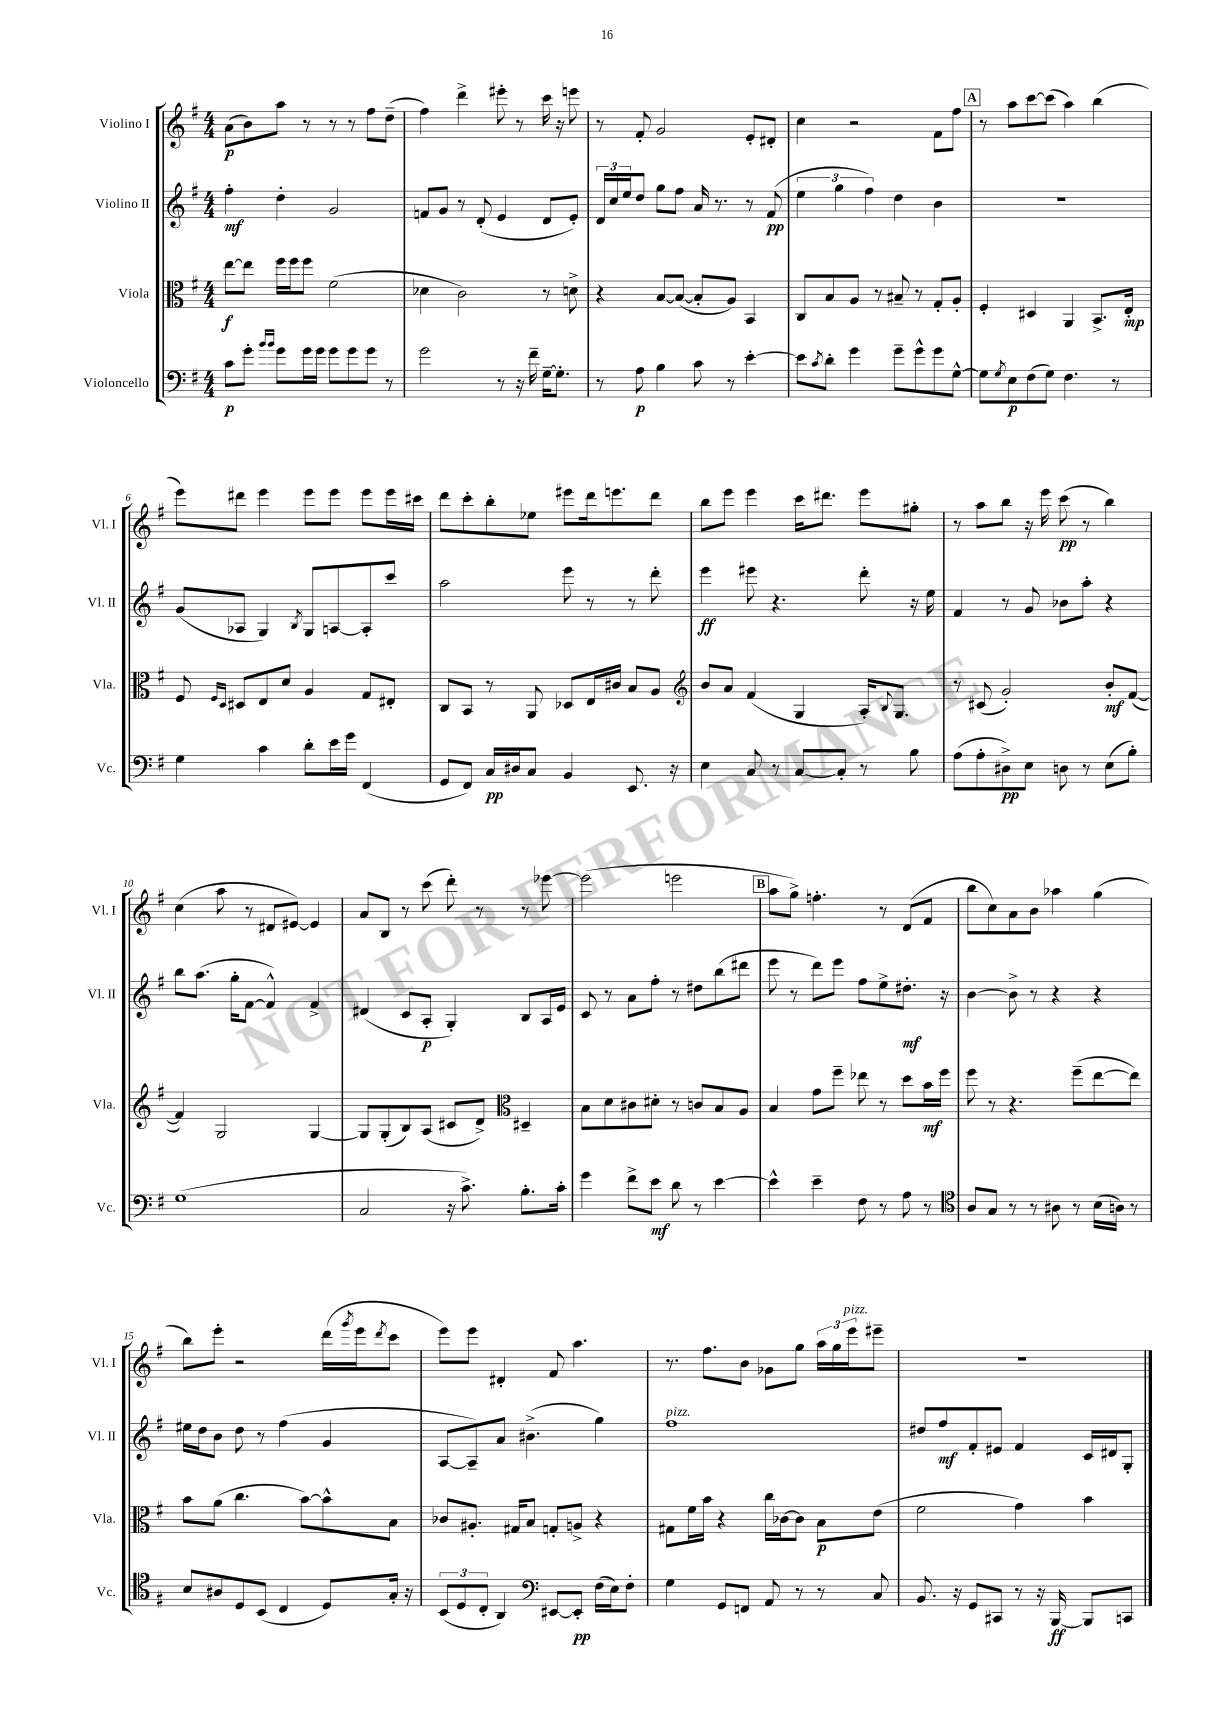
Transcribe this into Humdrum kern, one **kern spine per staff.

**kern	**kern	**kern	**kern
*staff4	*staff3	*staff2	*staff1
*clefF4	*clefC3	*clefG2	*clefG2
*k[f#]	*k[f#]	*k[f#]	*k[f#]
*M4/4	*M4/4	*M4/4	*M4/4
8c	[8ee	4ff#'	(8a
8g'	8ee]	.	8b)
16qqb	.	.	.
16qqb	.	.	.
8g	16ff#	4dd'	8aa
.	16ff#	.	.
16g	8ff#	.	8r
16g	.	.	.
8g	(2f#	2g	8r
8g	.	.	8r
8g	.	.	8ff#
8r	.	.	(8dd~
=	=	=	=
2g	4d-	8f	4ff#)
.	.	8g	.
.	2c)	8r	4ddd^
.	.	(8d'	.
8r	.	4e	8eee#'
16r	.	.	8r
16f#~	.	.	.
[16G~	8r	8d	16ccc
8.G']	.	.	16r
.	8d^	8e')	8eee
=	=	=	=
8r	4r	24d	8r
.	.	24cc	.
.	.	24ee	.
8A	.	8dd	8f#'
4B	[8B	8gg	2g
.	(8B_	8ff#	.
8c	8B']	16a	.
.	.	8.r	.
8r	8A)	.	.
[4e'	4BB	8r	8e'
.	.	(8f#	8d#'
=	=	=	=
8e]	8C	6ee	4cc
8qc	.	.	.
8d'	8B	.	.
.	.	6gg	.
4g	8A	.	2r
.	.	6ff#)	.
.	8r	.	.
8g~	8B#~	4dd	.
8g^^	8r	.	.
8g	8G'	4b	8f#
[8G^^	8A'	.	8ff#
=	=	=	=
8G]	4F#'	1r	8r
8qG	.	.	.
8E	.	.	8aa
(8F#	4D#	.	[8ccc
8G)	.	.	(8ccc]
4.F#	4AA	.	4aa)
.	8.BB^	.	(4bb
8r	.	.	.
.	16E'	.	.
=	=	=	=
4G	8F#	(8g	8eee)
.	16qqF#	.	.
.	16qqD	.	.
.	8D#	8A-	8ddd#
4c	8E	4G)	4eee
.	8d	.	.
.	.	8qB	.
8d'	4A	8G	8eee
16e	.	[8A	8eee
16g	.	.	.
(4FF#	8G	8A']	8eee
.	8E#'	8ccc	16eee
.	.	.	16ccc#
=	=	=	=
8GG	8C	2aa	8ddd
8FF#)	8BB	.	8ccc'
16C	8r	.	8bb'
16D#	.	.	.
8C	8AA	.	8ee-
4BB	8D-	8eee	8eee#
.	16E	8r	16ddd
.	16c#	.	8.eee
8.EE	8B	8r	.
.	8A	8ddd'	8ddd
16r	.	.	.
=	=	=	=
*	*clefG2	*	*
4E	8b	4eee	8bb
.	8a	.	8eee
8C	(4f#	8eee#	4eee
8r	.	4.r	.
[8C	4G	.	16ccc
.	.	.	8.ddd#
8C']	.	.	.
8r	16A')	8ddd'	8eee
.	8qqB	.	.
.	8.G	.	.
8B	.	16r	8gg#'
.	.	16ee	.
=	=	=	=
(8A	8r	4f#	8r
8A'	(8c#	.	8aa
8D#^)	2g')	8r	8bb
8E	.	8g	16r
.	.	.	16eee
8D	.	8b-	(8ccc
8r	.	8aa'	8r
(8E	8b'	4r	4bb)
8B')	([8f#	.	.
=	=	=	=
(1G	4f#])	8bb	(4cc
.	.	(8.aa	.
.	2G	.	8aa
.	.	16gg'	.
.	.	[8f#	8r
.	.	4f#^^])	8d#
.	.	.	[8e#)
.	[4G	4f#^	4e#]
=	=	=	=
2C	8G]	(4d#	8a
.	(8G'	.	8B
.	8B)	8c	8r
.	(8A	8A'	(8ccc
16r	8c#	4G')	8ddd')
8.c^)	.	.	.
.	8d^)	.	8r
*	*clefC3	*	*
8.B'	4D#~	8B	8r
.	.	16A	[8eee-
16c'	.	16e	.
=	=	=	=
4g	8B	8c	(2eee-]
.	8d	8r	.
8f#^	8c#	8a	.
8e	8d#'	8ff#'	.
8d	8r	8r	2eee
8r	8c	8dd#	.
[4e	8B	(8bb	.
.	8A	8ddd#	.
=	=	=	=
4e^^]	4B	8eee	8aa
.	.	8r	8gg^)
4e~	8g	8ddd)	4.ff'
.	8ff#~	8eee	.
8F#	8ee-	8ff#	.
8r	8r	8ee^	8r
8A	8dd	8.dd#'	(8d
8r	16b	.	8f#
.	16ff#	16r	.
=	=	=	=
*clefC4	*	*	*
8A	8ff#	[4b	8bb
8G	8r	.	8cc)
8r	4.r	8b^]	8a
8r	.	8r	8b
8A#	.	4r	4aa-
8r	(8ff#~	.	.
(16B	[8ee	4r	(4gg
16A)	.	.	.
8r	8ee])	.	.
=	=	=	=
8B	8b	16ee#	8bb)
.	.	16dd	.
8A#	(8a	8b	8eee'
8D	4.cc	8dd	2r
(8BB	.	8r	.
4C	.	(4ff#	.
.	[8b)	.	.
8D)	8b^^]	4g	(16ddd
.	.	.	8qggg
.	.	.	16eee
.	.	.	8qddd
16G'	8B	.	8ccc
16r	.	.	.
=	=	=	=
(12BB	8c-	[8A	8eee)
12D	.	.	.
.	8.A#'	8A~])	8eee
12C'	.	.	.
4AA)	.	8a	4d#'
.	16G#	.	.
.	8B	(4.b#^	.
*clefF4	*	*	*
[8EE#	8G'	.	8f#
8EE#']	8A^	.	4.aa
(16F#	4r	4gg)	.
16E)	.	.	.
8F#'	.	.	.
=	=	=	=
4G	8G#	1ff#	8.r
.	16f#	.	.
.	16b	.	8.ff#
8GG	4r	.	.
8FF	.	.	8b
8AA	16cc	.	8g-
.	[16c-	.	.
8r	8c-]	.	8gg
8r	8B	.	24aa
.	.	.	24gg
.	.	.	24eee
8C	(8e	.	8eee#~
=	=	=	=
8.BB	2f#	8dd#	1r
.	.	8ff#	.
16r	.	.	.
8GG	.	8f#'	.
8CC#	.	8e#	.
8r	4g)	4f#	.
16r	.	.	.
[16BBB	.	.	.
8BBB]	4b	16c	.
.	.	16d#	.
8CC	.	8G'	.
==	==	==	==
*-	*-	*-	*-
